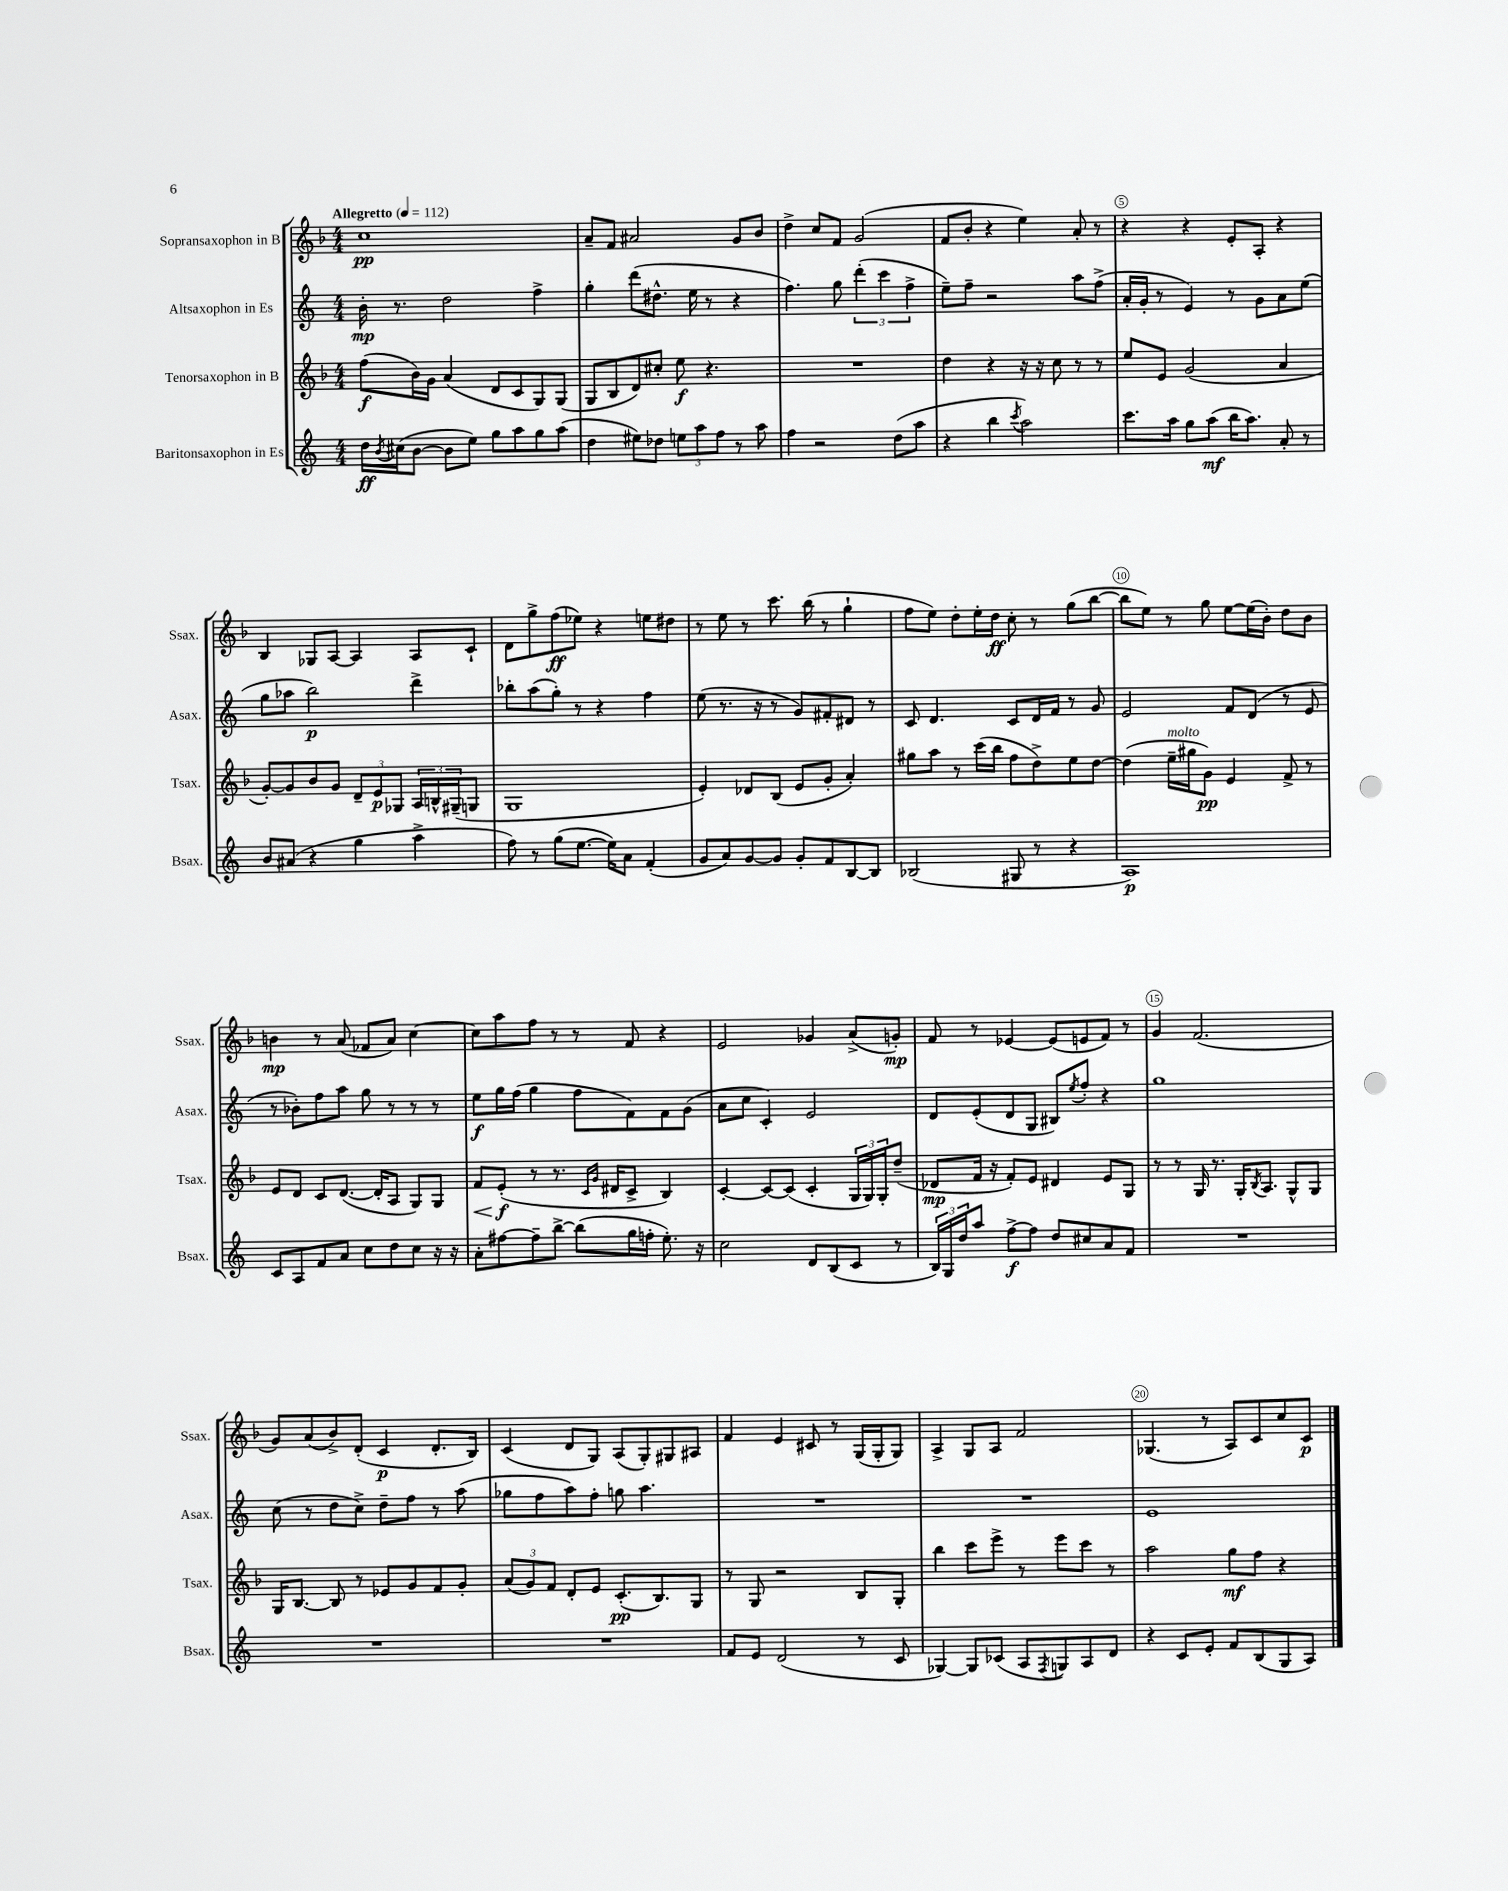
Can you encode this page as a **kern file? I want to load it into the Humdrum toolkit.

**kern	**dynam	**kern	**dynam	**kern	**dynam	**kern	**dynam
*part4	*part4	*part3	*part3	*part2	*part2	*part1	*part1
*staff4	*staff4	*staff3	*staff3	*staff2	*staff2	*staff1	*staff1
*I"Baritonsaxophon in Es	*	*I"Tenorsaxophon in B	*	*I"Altsaxophon in Es	*	*I"Sopransaxophon in B	*
*I'Bsax.	*	*I'Tsax.	*	*I'Asax.	*	*I'Ssax.	*
*clefG2	*	*clefG2	*	*clefG2	*	*clefG2	*
*k[]	*	*k[b-]	*	*k[]	*	*k[b-]	*
*M4/4	*	*M4/4	*	*M4/4	*	*M4/4	*
*MM112	*	*MM112	*	*MM112	*	*MM112	*
=1	=1	=1	=1	=1	=1	=1	=1
!	!	!	!	!	!	!LO:TX:a:B:t=Allegretto	!
16dd\LL	ff	(8ff\L	f	16b'\	mp	1cc	pp
8qb/	.	.	.	.	.	.	.
(16cc#X\J	.	.	.	8.r	.	.	.
[8b\J	.	16b-\L)	.	.	.	.	.
.	.	16g\JJ	.	.	.	.	.
8b\L]	.	(4a/	.	2dd\	.	.	.
8ee\J)	.	.	.	.	.	.	.
8gg\L	.	8d/L	.	.	.	.	.
8aa\	.	8c/	.	.	.	.	.
8gg\	.	8G/)	.	4ff^\	.	.	.
(8aa\J	.	(8G/J	.	.	.	.	.
=2	=2	=2	=2	=2	=2	=2	=2
4dd\	.	8G/L	.	4gg'\	.	8a~/L	.
.	.	8B-/	.	.	.	8f/J	.
8ee#X\L)	.	8d/)	.	(8ddd\L	.	2a#X/	.
8dd-X\J	.	8cc#X'/J	.	8.dd#X^^\J	.	.	.
12een\L	.	8ee\	f	.	.	.	.
.	.	.	.	16ee\	.	.	.
12aa\	.	.	.	.	.	.	.
.	.	4.r	.	8r	.	.	.
12ff\J	.	.	.	.	.	.	.
8r	.	.	.	4r	.	8g/L	.
8aa\	.	.	.	.	.	8b-/J	.
=3	=3	=3	=3	=3	=3	=3	=3
4ff\	.	1r	.	4.ff\)	.	4dd^\	.
2r	.	.	.	.	.	8cc/L	.
.	.	.	.	8gg\	.	8f/J	.
.	.	.	.	(6ddd'\	.	(2g/	.
.	.	.	.	6ccc\	.	.	.
(8dd\L	.	.	.	.	.	.	.
.	.	.	.	6ff^\	.	.	.
8aa\J	.	.	.	.	.	.	.
=4	=4	=4	=4	=4	=4	=4	=4
4r	.	4dd\	.	8ee~\L)	.	8f/L	.
.	.	.	.	8ff~\J	.	8b-'/J	.
4bb\	.	4r	.	2r	.	4r	.
8qccc/	.	.	.	.	.	.	.
2aa\)	.	16r	.	.	.	4ee\)	.
.	.	16r	.	.	.	.	.
.	.	8cc\	.	.	.	.	.
.	.	8r	.	8aa\L	.	8a'/	.
.	.	8r	.	(8ff^\J	.	8r	.
=5	=5	=5	=5	=5	=5	=5	=5
8.ccc\L	.	8ee/L	.	16a'/LL	.	4r	.
.	.	.	.	16g'/JJ	.	.	.
.	.	8e/J	.	8r	.	.	.
16aa\Jk	.	.	.	.	.	.	.
8gg\L	.	(2g/	.	4e/)	.	4r	.
(8aa\J	mf	.	.	.	.	.	.
16bb\KL	.	.	.	8r	.	8e'/L	.
8.aa\J)	.	.	.	.	.	.	.
.	.	.	.	8g\L	.	8A'/J	.
8a'/	.	4a/	.	8a\	.	4r	.
8r	.	.	.	(8ee\J	.	.	.
!!LO:LB:g=z
=6	=6	=6	=6	=6	=6	=6	=6
8b/L	.	[8g'/L)	.	8gg\L	.	4B-/	.
(8a#X/J	.	8g/]	.	8aa-X\J	.	.	.
4r	.	8b-/	.	2bb\)	p	8G-X/L	.
.	.	8g/J	.	.	.	[8A/J	.
4gg\	.	12d~/L	.	.	.	4A/]	.
.	.	12e/	p	.	.	.	.
.	.	12G-X/J	.	.	.	.	.
4aa^\	.	24A/LL	.	4ddd^\	.	8A/L	.
.	.	24Bn^^/	.	.	.	.	.
.	.	(24G#X~/J	.	.	.	.	.
.	.	8Gn/J	.	.	.	8c`/J	.
=7	=7	=7	=7	=7	=7	=7	=7
8ff\)	.	1G	.	8bb-X'\L	.	8d\L	.
8r	.	.	.	(8aa\	.	8gg^\	.
(8gg\L	.	.	.	8gg'\J)	.	(8ff\	ff
[8.ee\J	.	.	.	8r	.	8ee-X\J)	.
.	.	.	.	4r	.	4r	.
16ee\KL])	.	.	.	.	.	.	.
8a\J	.	.	.	.	.	.	.
(4f'/	.	.	.	4ff\	.	8een\L	.
.	.	.	.	.	.	8dd#X\J	.
=8	=8	=8	=8	=8	=8	=8	=8
8g/L	.	4e'/)	.	(8ee\	.	8r	.
8a/)	.	.	.	8.r	.	8ee\	.
[8g/	.	8d-X/L	.	.	.	8r	.
.	.	.	.	16r	.	.	.
8g/J]	.	(8B-/J	.	8r	.	8.ccc\	.
8g'/L	.	8e/L	.	8g/L)	.	.	.
.	.	.	.	.	.	(16bb-\	.
8f/	.	8g'/J	.	8f#X'/	.	8r	.
[8B/	.	4a'/)	.	8d#X/J	.	4gg`\	.
8B/J]	.	.	.	8r	.	.	.
=9	=9	=9	=9	=9	=9	=9	=9
(2B-X/	.	8gg#X\L	.	8c/	.	8ff\L	.
.	.	8aa\J	.	4.d/	.	8ee\J)	.
.	.	8r	.	.	.	8dd'\L	.
.	.	(16ccc\LL	.	.	.	16ee'\L	.
.	.	16bb-\JJ	.	.	.	16dd\JJ	ff
8G#X/	.	8ff\L	.	8c/L	.	8cc'\	.
8r	.	8dd^\)	.	16d/L	.	8r	.
.	.	.	.	16f/JJ	.	.	.
4r	.	8ee\	.	8r	.	(8gg\L	.
.	.	[8dd\J	.	8g/	.	[8bb-\J	.
=10	=10	=10	=10	=10	=10	=10	=10
1A)	p	(4dd\]	.	2e/	.	8bb-\L]	.
.	.	.	.	.	.	8ee\J)	.
!	!	!LO:TX:a:i:t=molto	!	!	!	!	!
.	.	16ee~\LL	.	.	.	8r	.
.	.	16gg#X\J	.	.	.	.	.
.	.	8g\J)	pp	.	.	8gg\	.
.	.	4e/	.	8f/L	.	[8ee\L	.
.	.	.	.	(8d/J	.	(16ee\L]	.
.	.	.	.	.	.	16b-'\JJ)	.
.	.	8f^/	.	8r	.	8dd\L	.
.	.	8r	.	8e/	.	8b-\J	.
!!LO:LB:g=z
=11	=11	=11	=11	=11	=11	=11	=11
8c/L	.	8e/L	.	8r	.	4bn\	mp
8A/	.	8d/J	.	8b-X'\L)	.	.	.
8f/	.	8c/L	.	8ff\	.	8r	.
8a/J	.	([8.d/J	.	8aa\J	.	(8a/	.
8cc\L	.	.	.	8gg\	.	8f-X/L	.
.	.	16d'/KL]	.	.	.	.	.
8dd\	.	8A/J	.	8r	.	8a/J)	.
8cc\J	.	8G/L)	.	8r	.	[4cc\	.
16r	.	8G/J	.	8r	.	.	.
16r	.	.	.	.	.	.	.
=12	=12	=12	=12	=12	=12	=12	=12
!	!	!	!LO:HP:b	!	!	!	!
8a'\L	.	8f/L	<	8ee\L	f	8cc\L]	.
[8ff#X\	.	(8e'/J	f	16gg\L	.	8aa\	.
.	.	.	.	(16ff\JJ	.	.	.
8ff#~\]	.	8r	[	4gg\	.	8ff\J	.
[8bb^\J	.	8.r	.	.	.	8r	.
(8bb\L]	.	.	.	8ff\L	.	8r	.
.	.	16qqc/LL	.	.	.	.	.
.	.	16qqg/JJ	.	.	.	.	.
.	.	16d#X/KL	.	.	.	.	.
16gg\L	.	8c^/J	.	8f\)	.	8f/	.
16ffn'\JJ	.	.	.	.	.	.	.
8.ee'\)	.	4B-/)	.	8f\	.	4r	.
.	.	.	.	(8g\J	.	.	.
16r	.	.	.	.	.	.	.
=13	=13	=13	=13	=13	=13	=13	=13
2cc\	.	[4c'/	.	8a\L	.	2e/	.
.	.	.	.	8cc\J	.	.	.
.	.	8c/L_	.	4c'/)	.	.	.
.	.	(8c/J]	.	.	.	.	.
8d/L	.	4c'/	.	2e/	.	4g-X/	.
(8B/	.	.	.	.	.	.	.
8c/J	.	24G/LL	.	.	.	(8a^/L	.
.	.	24G/)	.	.	.	.	.
.	.	24G'/J	.	.	.	.	.
8r	.	(8dd~/J	.	.	.	8gn'/J)	mp
=14	=14	=14	=14	=14	=14	=14	=14
24B/LL)	.	8d-X/L	mp	8d/L	.	8f/	.
24G/	.	.	.	.	.	.	.
24dd/J	.	.	.	.	.	.	.
8aa/J	.	16f/Jk	.	(8e'/	.	8r	.
.	.	16r	.	.	.	.	.
[8ff^\L	f	8f'/L)	.	8d/	.	[4e-X/	.
8ff\J]	.	8e/J	.	8G/J	.	.	.
8dd/L	.	4d#X/	.	8B#X/L)	.	(8e-/L]	.
.	.	.	.	8qee/	.	.	.
8cc#X/	.	.	.	8ff'/J	.	8en/	.
8a/	.	8e/L	.	4r	.	8f/J)	.
8f/J	.	8G/J	.	.	.	8r	.
=15	=15	=15	=15	=15	=15	=15	=15
1r	.	8r	.	1gg	.	4g/	.
.	.	8r	.	.	.	.	.
.	.	16G/	.	.	.	(2.f/	.
.	.	8.r	.	.	.	.	.
.	.	16G'/KL	.	.	.	.	.
.	.	8qB-/	.	.	.	.	.
.	.	8.A/J	.	.	.	.	.
.	.	8G^^/L	.	.	.	.	.
.	.	8G/J	.	.	.	.	.
!!LO:LB:g=z
=16	=16	=16	=16	=16	=16	=16	=16
1r	.	16G/KL	.	(8cc\	.	8g/L)	.
.	.	[8.B-/J	.	.	.	.	.
.	.	.	.	8r	.	(8a/	.
.	.	8B-/]	.	8dd\L	.	8b-^/)	.
.	.	8r	.	8cc^\J)	.	(8d'/J	.
.	.	8e-X/L	.	8dd~\L	.	4c/	p
.	.	8g/	.	8ff\J	.	.	.
.	.	8f/	.	8r	.	8.d'/L	.
.	.	8g'/J	.	(8aa\	.	.	.
.	.	.	.	.	.	16B-/Jk)	.
=17	=17	=17	=17	=17	=17	=17	=17
1r	.	(12a/L	.	8gg-X\L	.	(4c/	.
.	.	12g/)	.	.	.	.	.
.	.	.	.	8ff\	.	.	.
.	.	12f/J	.	.	.	.	.
.	.	8d'/L	.	8aa\)	.	8d/L	.
.	.	8e/J	.	8ff'\J	.	8G/J)	.
.	.	(8.c'/L	pp	8ggn\	.	(8A/L	.
.	.	.	.	4.aa\	.	8G'/)	.
.	.	8.B-/)	.	.	.	.	.
.	.	.	.	.	.	8G#X/	.
.	.	8G/J	.	.	.	8A#X/J	.
=18	=18	=18	=18	=18	=18	=18	=18
8f/L	.	8r	.	1r	.	4f/	.
8e/J	.	8G/	.	.	.	.	.
(2d/	.	2r	.	.	.	4e/	.
.	.	.	.	.	.	8c#X/	.
.	.	.	.	.	.	8r	.
8r	.	8B-/L	.	.	.	(16G/LL	.
.	.	.	.	.	.	16G'/J	.
8c/	.	8G'/J	.	.	.	8G/J)	.
=19	=19	=19	=19	=19	=19	=19	=19
[4G-X/)	.	4bb-\	.	1r	.	4A^/	.
8G-/L]	.	8ccc\L	.	.	.	8G/L	.
(8c-X/J	.	8eee^\J	.	.	.	8A/J	.
8A/L	.	8r	.	.	.	2f/	.
8qF/	.	.	.	.	.	.	.
8Gn/)	.	8eee\L	.	.	.	.	.
8A/	.	8ccc\J	.	.	.	.	.
8d/J	.	8r	.	.	.	.	.
=20	=20	=20	=20	=20	=20	=20	=20
4r	.	2aa\	.	1e	.	(4.G-X/	.
8c/L	.	.	.	.	.	.	.
8e'/J	.	.	.	.	.	8r	.
8f/L	.	8gg\L	mf	.	.	8A/L)	.
(8B/	.	8ff\J	.	.	.	8c/	.
8G/	.	4r	.	.	.	8cc/	.
8A/J)	.	.	.	.	.	8c/J	p
==	==	==	==	==	==	==	==
*-	*-	*-	*-	*-	*-	*-	*-
